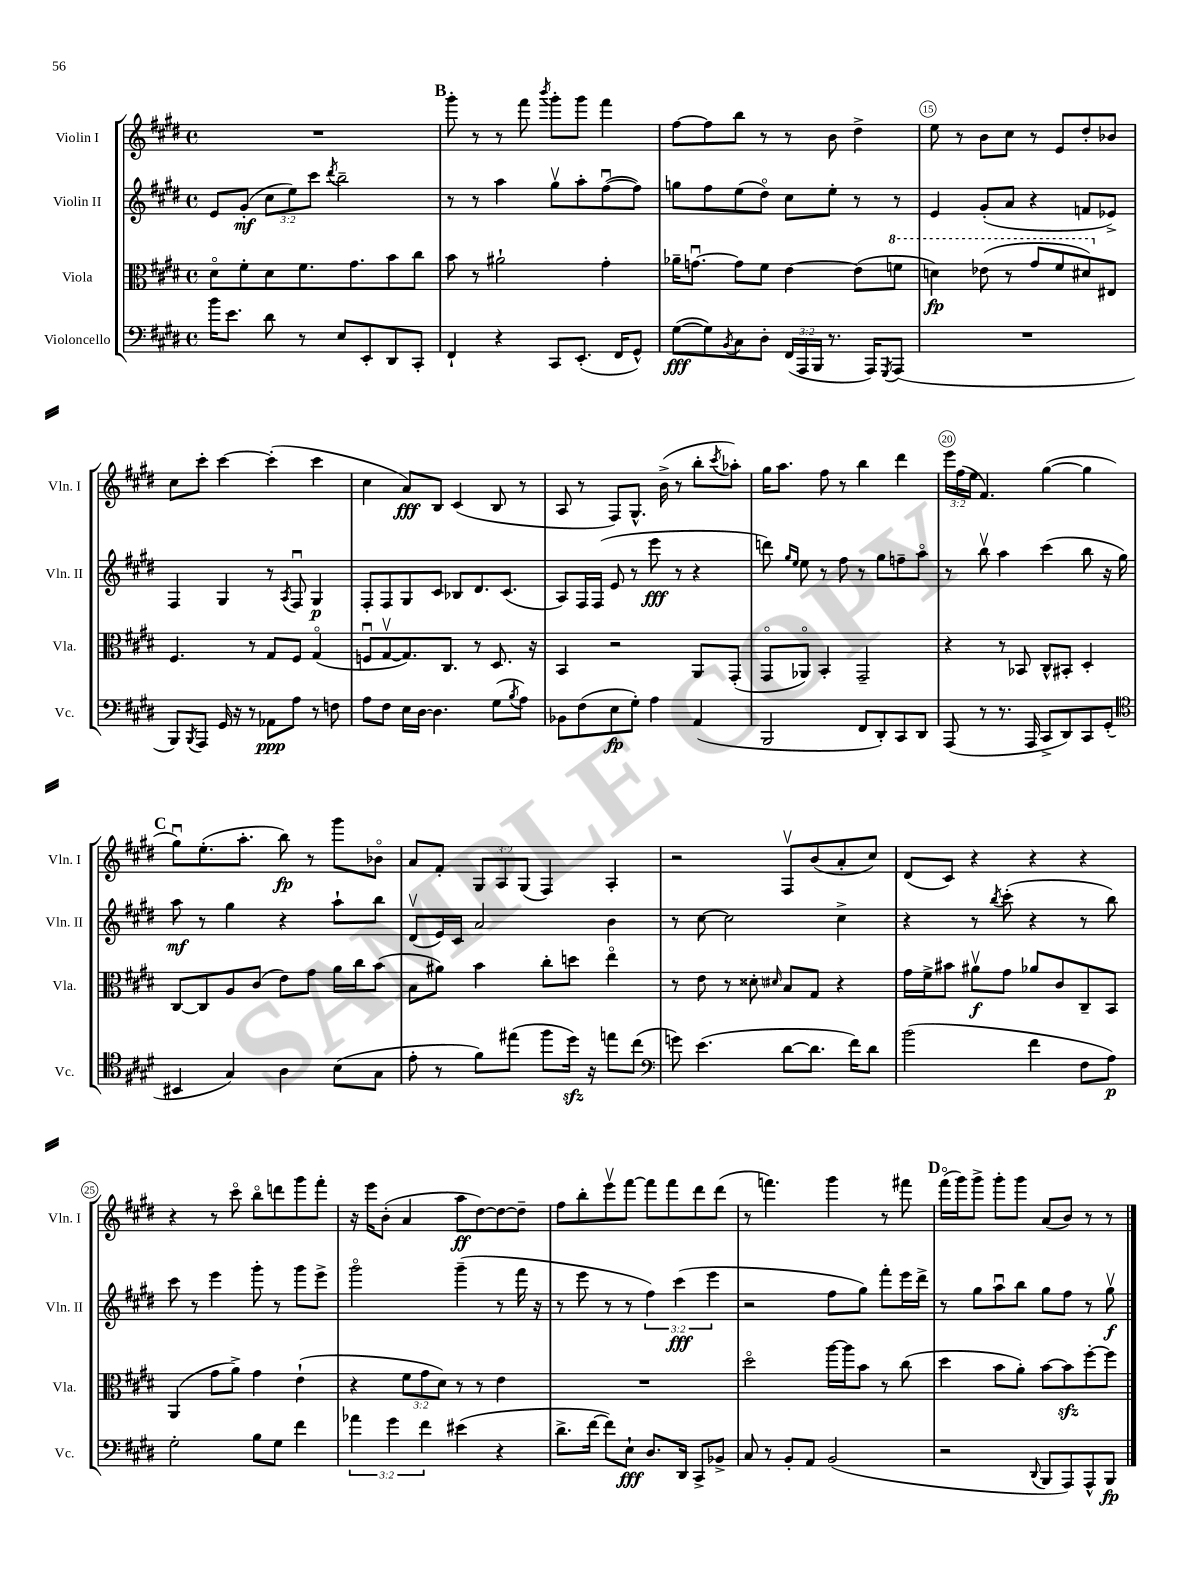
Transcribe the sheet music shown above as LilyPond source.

<<
\new StaffGroup <<
\new Staff = "s0" \with { instrumentName = "Violin I" shortInstrumentName = "Vln. I" } {
    \clef treble \key e \major \defaultTimeSignature \time 4/4 \override Staff.TupletNumber.text = #tuplet-number::calc-fraction-text
    R1 |
    \mark \markup { \bold "B" } gis'''8-. r8 r8 fis'''8 \acciaccatura { b'''8 } gis'''8-. gis'''8 fis'''4 |
    fis''8~ fis''8 b''8 r8 r8 b'8 dis''4-> |
    e''8 r8 b'8 cis''8 r8 e'8 dis''8-. bes'8 |
    cis''8 cis'''8-. cis'''4~ cis'''4-.( cis'''4 |
    cis''4 a'8\fff) b8 cis'4( b8 r8 |
    a8 r8 fis8) gis8.-^ b'16->( r8 b''8-. \acciaccatura { cis'''8 } aes''8-.) |
    gis''16 a''8. fis''8 r8 b''4 dis'''4 |
    \tuplet 3/2 { e'''16 fis''16( e''16 } fis'4.) gis''4~( gis''4 |
    \mark \markup { \bold "C" } gis''8\downbow) e''8.-.( a''8.-. b''8\fp) r8 gis'''8 bes'8\flageolet |
    a'8 fis'8-. \tuplet 3/2 { gis8 a8 gis8( } fis4) a4-. |
    r2 fis8\upbow b'8( a'8-. cis''8) |
    dis'8( cis'8) r4 r4 r4 |
    r4 r8 cis'''8\flageolet b''8\flageolet d'''8 gis'''8 fis'''8-. |
    r16 e'''16 b'8-.( a'4 a''8\ff dis''8~) dis''8~ dis''8-- |
    fis''8 b''8-. e'''8\upbow fis'''8~ fis'''8 fis'''8 dis'''8 dis'''8( |
    r8 f'''4.) gis'''4 r8 fis'''8 |
    \mark \markup { \bold "D" } fis'''16\flageolet( gis'''16) gis'''8-> gis'''8-. gis'''8 a'8( b'8) r8 r8 \bar "|." |
}
\new Staff = "s1" \with { instrumentName = "Violin II" shortInstrumentName = "Vln. II" } {
    \clef treble \key e \major \defaultTimeSignature \time 4/4 \override Staff.TupletNumber.text = #tuplet-number::calc-fraction-text
    e'8 gis'8-.\mf( \tuplet 3/2 { cis''8 e''8) cis'''8 } \acciaccatura { dis'''8 } b''2-- |
    \mark \markup { \bold "B" } r8 r8 a''4 gis''8\upbow a''8-. fis''8~\downbow( fis''8) |
    g''8 fis''8 e''8( dis''8\flageolet) cis''8 e''8-. r8 r8 |
    e'4 gis'8-.( a'8 r4 f'8 ees'8->) |
    fis4 gis4 r8 \acciaccatura { a8 } fis8\downbow gis4\p |
    fis8-. fis8 gis8 cis'8 bes8 dis'8. cis'8.( |
    a8) fis16 fis16( e'8 r8 e'''8\fff r8 r4 |
    d'''8) \grace { gis''16 e''16 } e''8 r8 fis''8 r8 gis''8 f''8-- a''8\flageolet |
    r8 b''8\upbow a''4 cis'''4( b''8 r16 gis''16) |
    \mark \markup { \bold "C" } a''8\mf r8 gis''4 r4 a''8-! b''8 |
    dis'8\upbow( e'16) cis'16 a'2 b'4 |
    r8 cis''8~ cis''2 cis''4-> |
    r4 r8 \acciaccatura { b''8 } cis'''8-.( r4 r8 b''8) |
    cis'''8 r8 e'''4 gis'''8-. r8 gis'''8 e'''8-> |
    gis'''2\flageolet gis'''4--( r8 fis'''16 r16 |
    r8 e'''8 r8 r8 \tuplet 3/2 { fis''4) cis'''4\fff( e'''4 } |
    r2 fis''8 gis''8) fis'''8-. e'''16 dis'''16-> |
    \mark \markup { \bold "D" } r8 gis''8 a''8\downbow b''8 gis''8 fis''8 r8 gis''8\upbow\f \bar "|." |
}
\new Staff = "s2" \with { instrumentName = "Viola" shortInstrumentName = "Vla." } {
    \clef alto \key e \major \defaultTimeSignature \time 4/4 \override Staff.TupletNumber.text = #tuplet-number::calc-fraction-text
    dis'8\flageolet fis'8-. dis'8 fis'8. gis'8. b'8 cis''8 |
    \mark \markup { \bold "B" } b'8 r8 ais'2-! gis'4-. |
    aes'16-- g'8.~\downbow g'8 fis'8 e'4~ e'8( \ottava #1 f''8 |
    d''4\fp) ees''8( r8 gis''8 fis''8 dis''8) \ottava #0 eis8 |
    fis4. r8 gis8 fis8 gis4\flageolet( |
    f8\downbow gis8~\upbow gis8.) cis8. r8 dis8. r16 |
    b,4 r2 a,8 gis,8-.( |
    gis,8\flageolet aes,8\flageolet) b,4-. gis,2-- |
    r4 r8 bes,8 cis8-^ bis,8-. dis4-. |
    \mark \markup { \bold "C" } cis8~ cis8 a8 cis'8( e'8) gis'8 a'16 cis''16 b'8( |
    b8 ais'8) b'4 cis''8-. d''8 e''4\flageolet |
    r8 e'8 r8 disis'8-. \grace { dis'16 } b8 gis8 r4 |
    gis'16 fis'16-> bis'8 ais'8\upbow\f gis'8 aes'8 cis'8 cis8-- b,8 |
    a,4( gis'8 a'8->) gis'4 e'4-!( |
    r4 \tuplet 3/2 { fis'8 gis'8 dis'8) } r8 r8 e'4 |
    R1 |
    dis''2\flageolet a''16~ a''16 b'8 r8 cis''8( |
    \mark \markup { \bold "D" } dis''4 b'8 a'8-.) b'8~ b'8\sfz fis''8~-. fis''8 \bar "|." |
}
\new Staff = "s3" \with { instrumentName = "Violoncello" shortInstrumentName = "Vc." } {
    \clef bass \key e \major \defaultTimeSignature \time 4/4 \override Staff.TupletNumber.text = #tuplet-number::calc-fraction-text
    b'16 e'8. dis'8 r8 e8 e,8-. dis,8 cis,8-. |
    \mark \markup { \bold "B" } fis,4-! r4 cis,8 e,8.-.( fis,16 gis,8-^) |
    gis8~\fff( gis8) \acciaccatura { b,8 } cis8 dis8-. \tuplet 3/2 { fis,16( a,,16 b,,16 } r8. a,,16) \acciaccatura { gis,,8 } a,,8( |
    R1 |
    b,,8) \acciaccatura { b,,8 } a,,8 gis,16 r16 r8 aes,8\ppp a8 r8 f8 |
    a8 fis8 e16 dis16~ dis4. gis8( \acciaccatura { b8 } a8) |
    bes,8 fis8( e8\fp gis8-.) a4 a,4( |
    b,,2 fis,8 dis,8-.) cis,8 dis,8 |
    a,,8( r8 r8. a,,16 cis,8-> dis,8) cis,8 gis,8-.( |
    \mark \markup { \bold "C" } \clef tenor bis,4 gis4) a4 b8( gis8 |
    e'8-. r8 fis'8) eis''8( fis''8 dis''16\sfz) r16 e''8 cis''8( |
    \clef bass g'8) e'4.( dis'8~ dis'8. fis'16) dis'8 |
    b'2( fis'4 fis8 a8\p) |
    gis2-. b8 gis8 fis'4 |
    \tuplet 3/2 { aes'4 gis'4 fis'4 } eis'4( r4 |
    dis'8.-> fis'16~ fis'8) e8-!\fff dis8. dis,16 cis,8-> bes,8-> |
    cis8 r8 b,8-. a,8 b,2( |
    \mark \markup { \bold "D" } r2 \appoggiatura { dis,8 } b,,8 a,,8) a,,8-^ b,,8\fp \bar "|." |
}
>>
>>
\layout { \context { \Score currentBarNumber = #12 \override BarNumber.break-visibility = ##(#f #t #t) barNumberVisibility = #(every-nth-bar-number-visible 5) \override BarNumber.stencil = #(make-stencil-circler 0.1 0.3 ly:text-interface::print) } }
